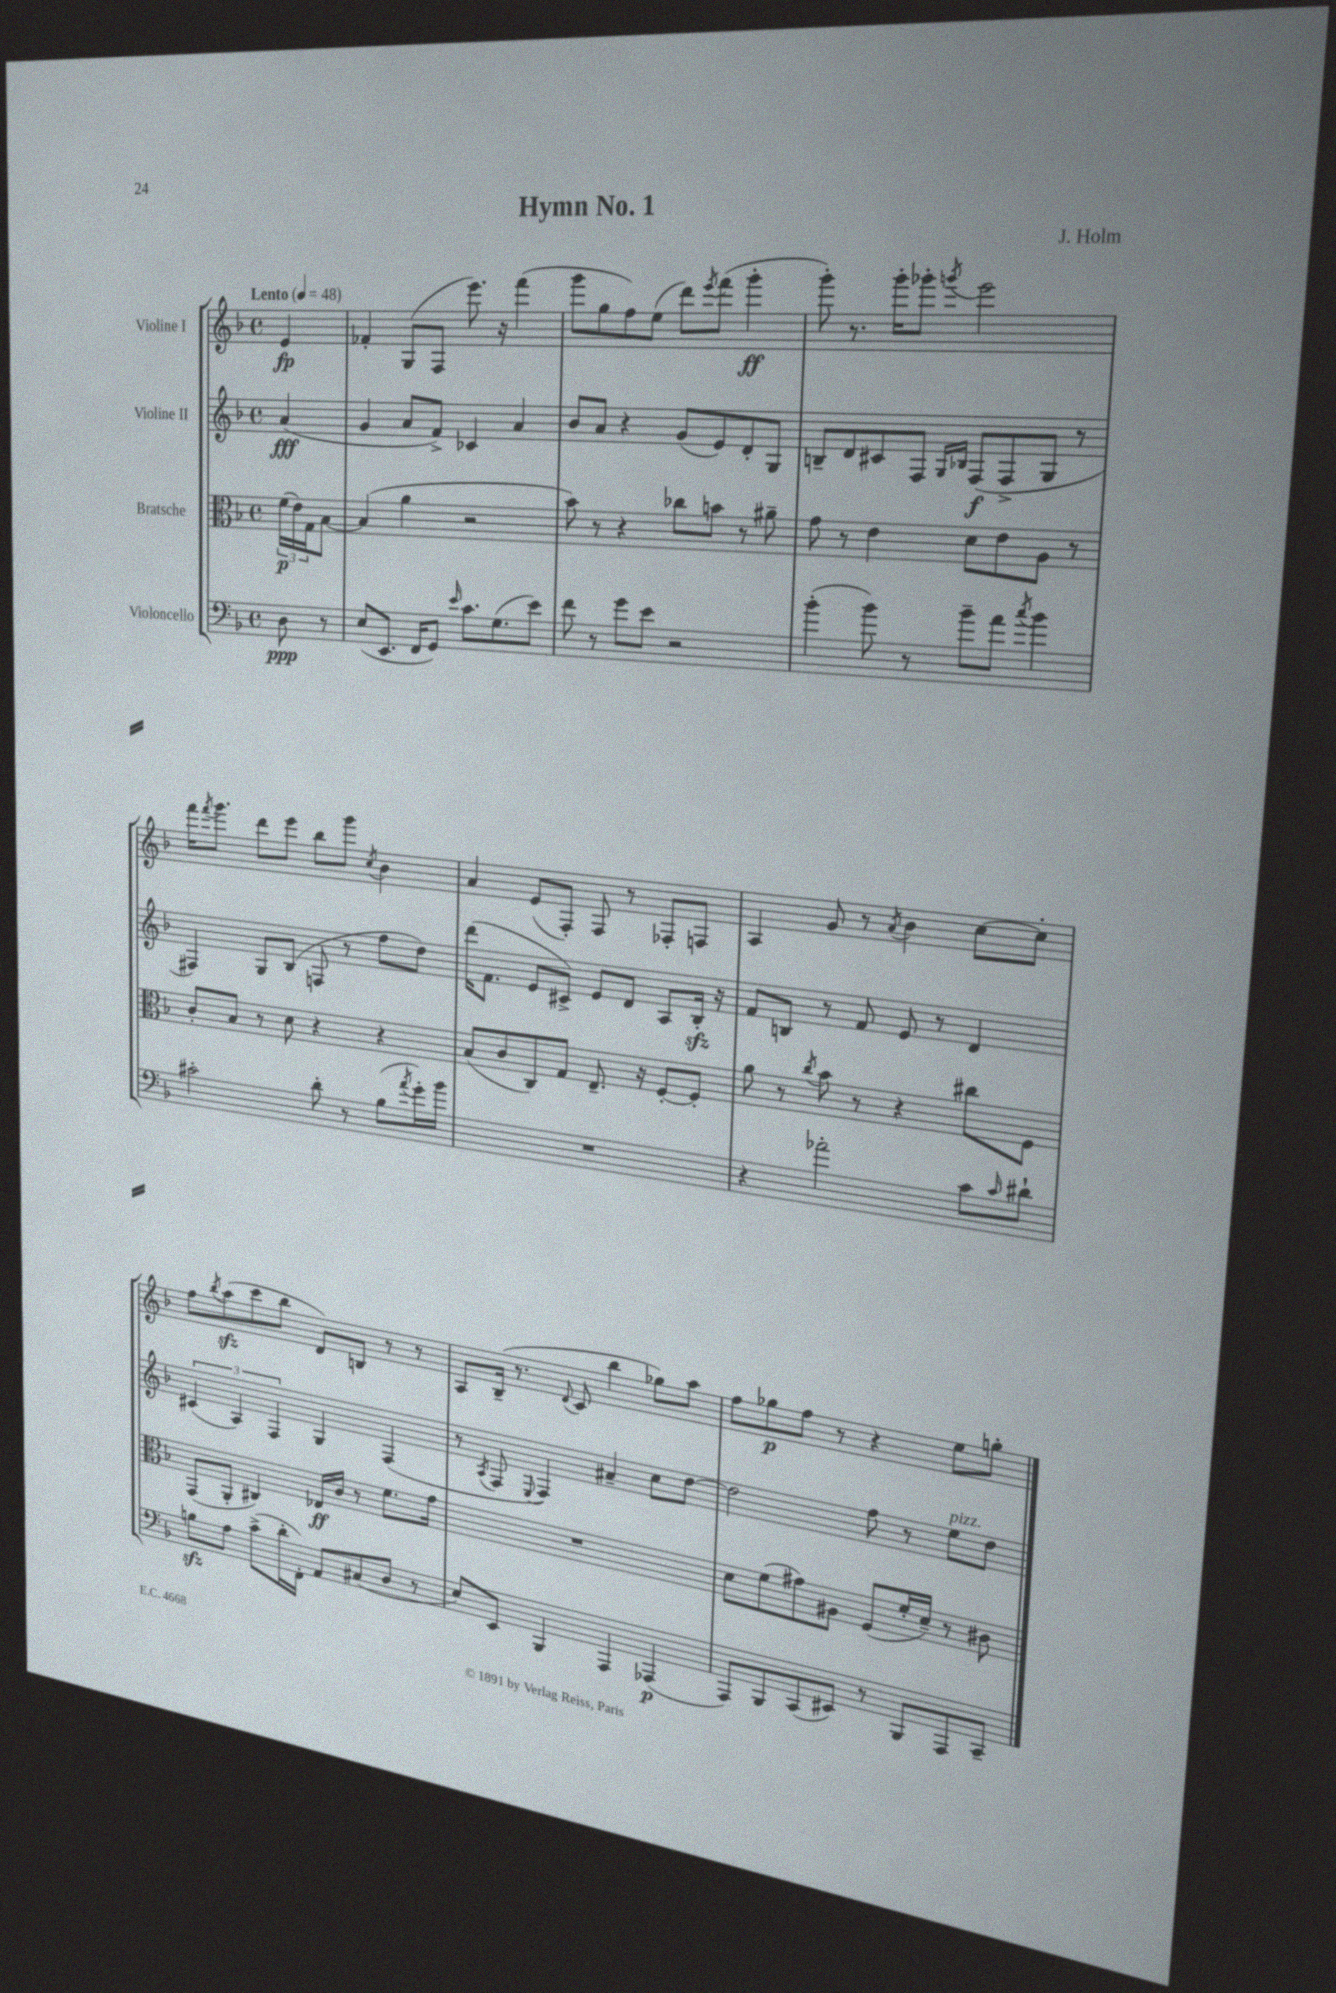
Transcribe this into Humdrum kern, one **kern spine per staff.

**kern	**kern	**kern	**kern
*staff4	*staff3	*staff2	*staff1
*clefF4	*clefC3	*clefG2	*clefG2
*k[b-]	*k[b-]	*k[b-]	*k[b-]
*M4/4	*M4/4	*M4/4	*M4/4
*met(c)	*met(c)	*met(c)	*met(c)
*MM48	*MM48	*MM48	*MM48
8D	(24f	(4a	4e
.	24e)	.	.
.	24G	.	.
8r	[8B-	.	.
=	=	=	=
(8E	(4B-]	4g	4f-'
8.EE	.	.	.
.	4a	8a	(8G
16FF	.	.	.
8GG)	.	8f^)	8F
16qqe	.	.	.
8.c	2r	4c-	8.eee)
(8.G	.	.	16r
.	.	4a	(4fff
8e)	.	.	.
=	=	=	=
8f	8b-)	8b-	8ggg
8r	8r	8a	8gg
8g	4r	4r	8ff)
8e	.	.	(8ee
2r	8cc-	(8g	8ddd)
.	.	.	8qeee
.	8b	8e)	(8fff
.	8r	8d'	4ggg'
.	8a#~	8G	.
=	=	=	=
(4b-'	8g	8B~	8ggg')
.	8r	8d	8.r
8b-)	4e	8c#	.
.	.	.	16ggg'
8r	.	8F	8ggg-'
.	.	16qqG	.
.	.	16qqB-	8qggg
8b-~	8d	(8F	2eee
8a	8e	8F^	.
8qcc	.	.	.
4b-	8A	8G	.
.	8r	8r	.
=	=	=	=
2c#'	8c'	4F#)	16fff
.	.	.	8qfff
.	.	.	8.ggg
.	8B-	.	.
.	8r	8G	8ddd
.	8d	(8B-	8eee
8d'	4r	8F	8bb-
8r	.	8r	8ggg
.	.	.	8qcc
(8B-	4r	8ff	4b-
8qa	.	.	.
16g')	.	8dd)	.
16b-	.	.	.
=	=	=	=
1r	(8B-	(16ddd	4a
.	.	8.f	.
.	8c	.	.
.	8C)	8e	(8e
.	8G	8c#^)	8F')
.	8.E~	8e	8F
.	.	8d	8r
.	16r	.	.
.	[8F'	8A	8F-'
.	8F']	16B-'	8F
.	.	16r	.
=	=	=	=
4r	8a	8f	4A
.	8r	8B	.
.	8qcc	.	.
2a-'	8b-	8r	8g
.	8r	8f	8r
.	.	.	8qa
.	4r	8e	4b-
.	.	8r	.
8c	8cc#	4d	[8cc
16qqc	.	.	.
8d#`	8F	.	8cc']
=	=	=	=
8B	(8GG	(6c#	8ff
.	.	.	8qbb-
8A	8AA'	.	(8aa
.	.	6A)	.
(8c^	4C#)	.	8ccc
.	.	6F	.
16d'	.	.	8bb-
16FF')	.	.	.
8AA	16E-	4G	8d)
.	16c	.	.
(8C#	8r	.	8B
8D	8.f	(4F	8r
8r	.	.	8r
.	16g	.	.
=	=	=	=
8E)	1r	8r	8A
.	.	8qA	.
8EE	.	8F	(16B-~
.	.	.	8.r
.	.	8qqE	.
4BBB-	.	4F)	.
.	.	.	8qqd
.	.	.	8c
4AAA	.	4a#~	4bb-
(4AAA-	.	8cc	8gg-)
.	.	[8dd	8aa
=	=	=	=
8AAA)	8d	2dd]	8ff
8BBB-	(8f	.	8gg-
(8CC	8g#)	.	8ff
8EE#)	8A#	.	8r
8r	(8F	8ff	4r
8BBB-	16f'	8r	.
.	16d~)	.	.
8AAA	8r	8ee	8ee
8CC~	8c#	8dd	8gg'
==	==	==	==
*-	*-	*-	*-
